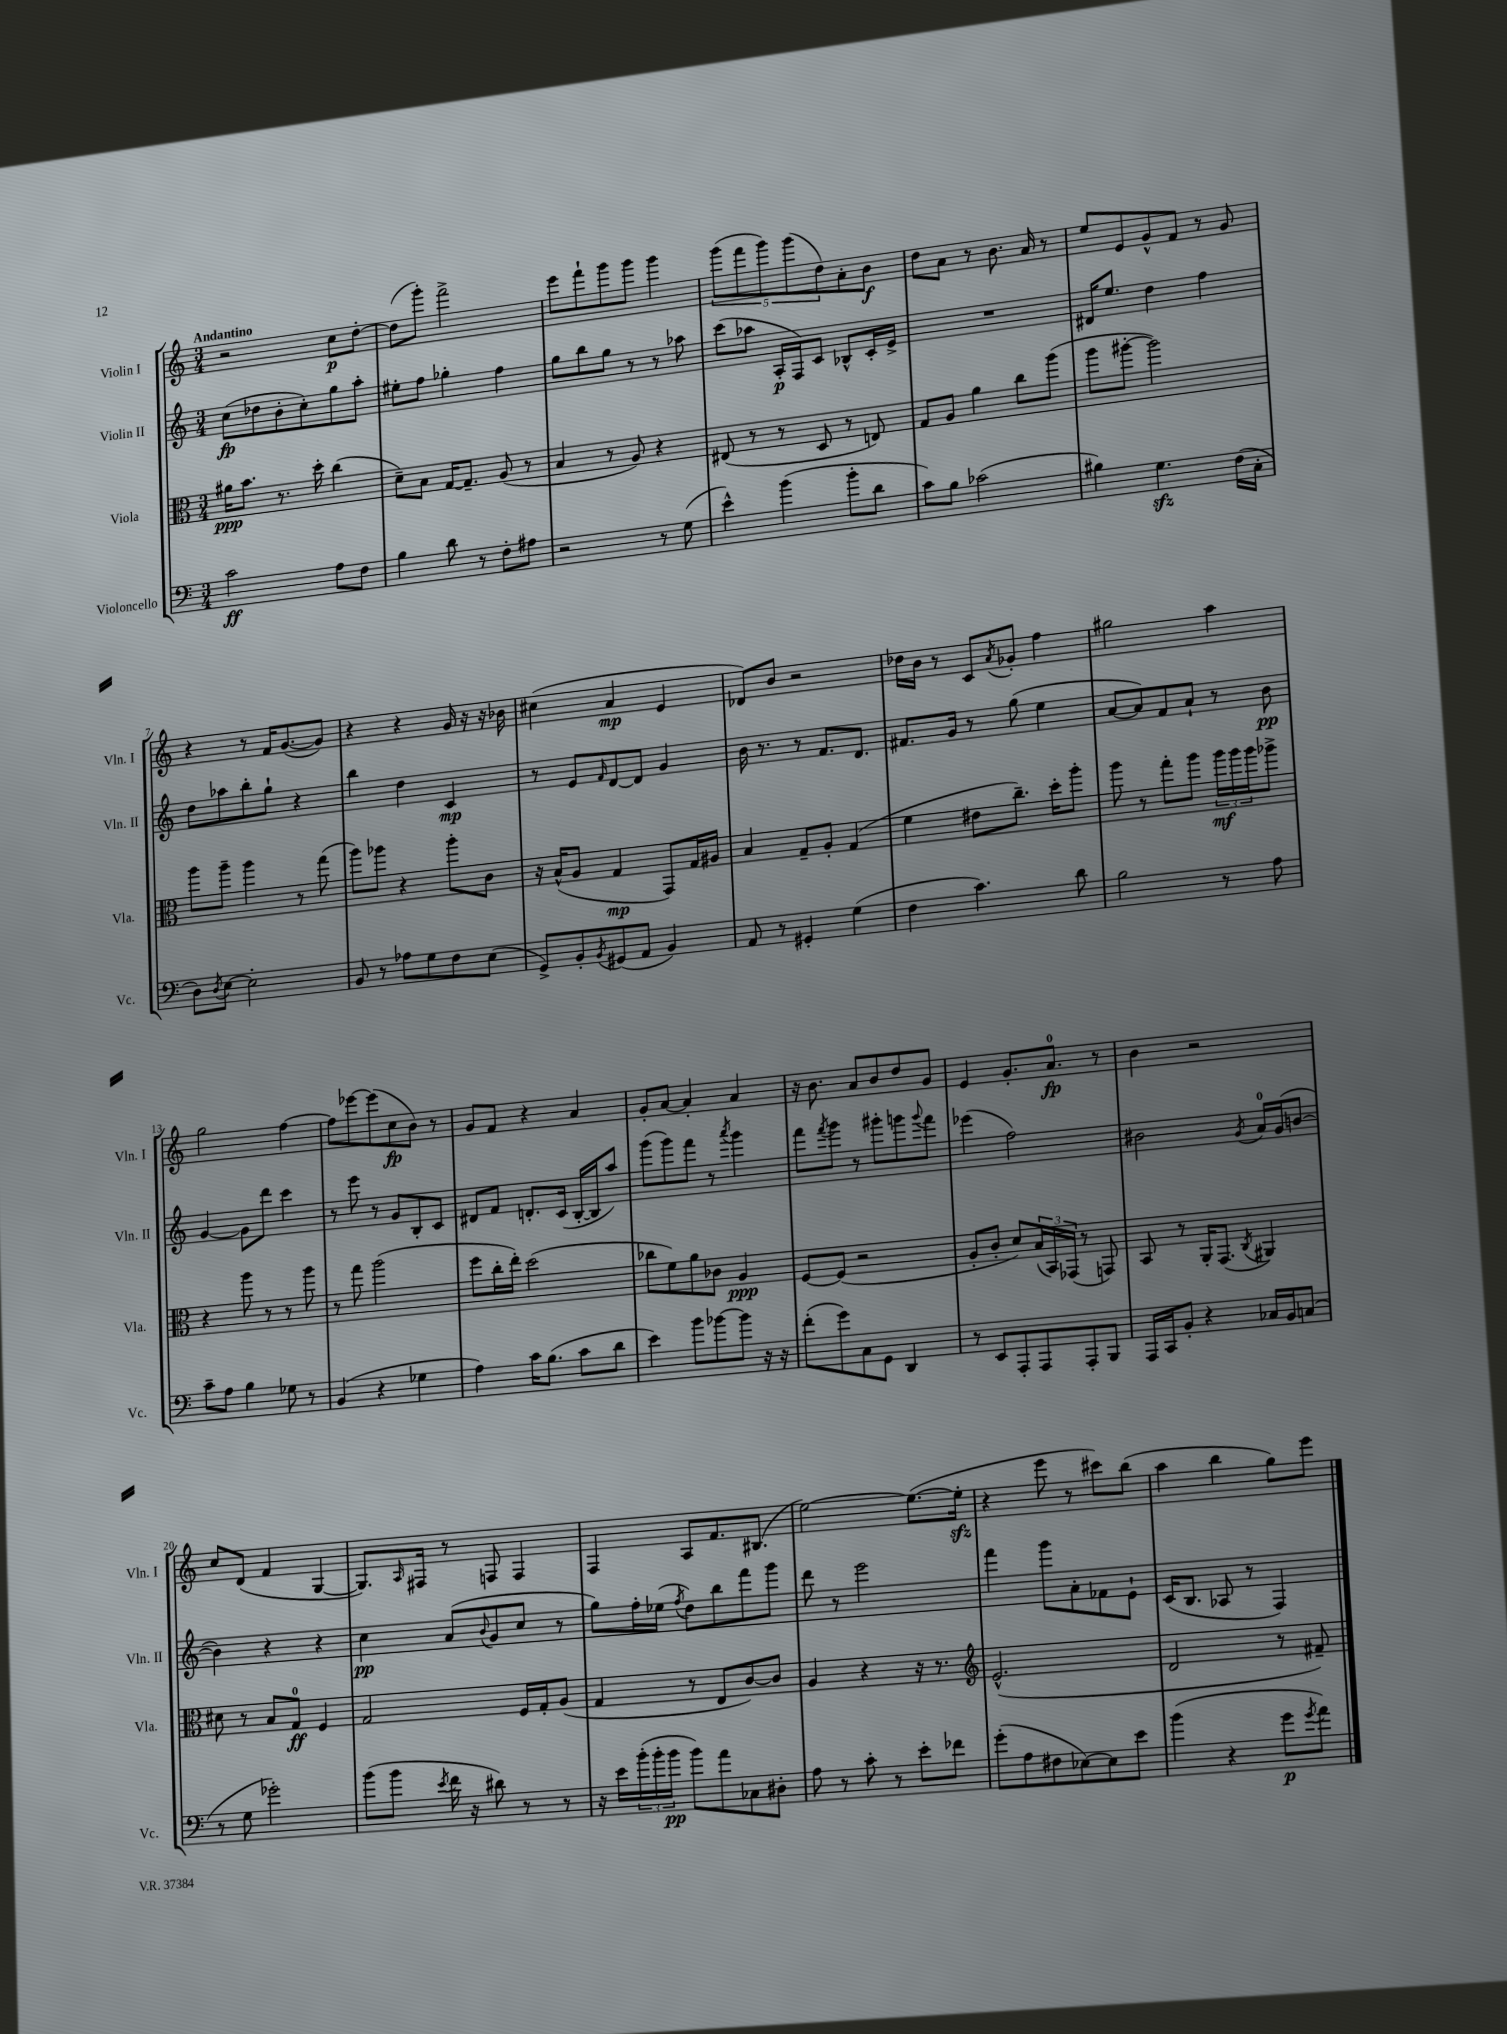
<<
\new StaffGroup <<
\new Staff = "s0" \with { instrumentName = "Violin I" shortInstrumentName = "Vln. I" } {
    \clef treble \key c \major \numericTimeSignature \time 3/4 \tempo "Andantino"
    r2 c''8\p d''8~-. |
    d''8( g'''8-.) f'''2-> |
    e'''8 f'''8-! g'''8 g'''8 g'''4 |
    \tuplet 5/4 { g'''8( f'''8 g'''8) g'''8( d''8) } a'8-. b'8\f |
    d''8 a'8 r8 b'8. a'16 r8 |
    e''8 e'8 g'8-^ f'8 r8 g'8 |
    r4 r8 f'16 g'8.~( g'8) |
    r4 r4 g'16 r16 r16 bes'16 |
    cis''4( a'4\mp e'4 |
    des'8) b'8 r2 |
    des''16 b'16 r8 c'8 \acciaccatura { a'8 } ges'8-. f''4 |
    gis''2 a''4 |
    g''2 f''4~ |
    f''8 ees'''8~ ees'''8( c''8\fp b'8) r8 |
    g'8 f'8 r4 a'4 |
    g'8-. a'8~ a'4-. a'4 |
    r16 b'8. a'8 b'8 d''8 g'8 |
    e'4 g'8.-. a'8.-0\fp r8 |
    b'4 r2 |
    c''8 d'8( f'4 g4~ |
    g8.) \grace { a16 } fis16 r8 f8 f4 |
    f4 a8 f'8. bis8.( |
    e''2~) e''8.~( e''16-.\sfz |
    r4 e'''8 r8 cis'''8) b''8( |
    a''4 b''4 g''8) e'''8 \bar "|." |
}
\new Staff = "s1" \with { instrumentName = "Violin II" shortInstrumentName = "Vln. II" } {
    \clef treble \key c \major \numericTimeSignature \time 3/4
    c''8\fp( des''8 b'8-. c''8-.) g''8 a''8-. |
    eis''8-. f''8 ges''4-. f''4 |
    g''8 b''8 g''8 r8 r8 aes''8 |
    c'''8( aes''8 a16-.\p f16) c'8 bes8-^ c'16-. e'16-> |
    R2. |
    dis'16 e''8. d''4 f''4 |
    d''8 aes''8 b''8-. g''8-! r4 |
    b''4 d''4 c'4\mp |
    r8 e'8 \grace { f'16 } d'8~ d'8 g'4 |
    b'16 r8. r8 f'8. d'8. |
    fis'8. g'16 r8 g''8( e''4 |
    a'8~ a'8) f'8 a'8-! r8 b'8\pp |
    g'4~ g'8 d'''8 c'''4 |
    r8 e'''8 r8 g'8 b8-. c'8 |
    dis'8 f'8 d'8.-. c'16( b16~-. b16 a''8) |
    g'''8( g'''8) f'''8 r8 \acciaccatura { a'''8 } g'''4 |
    f'''8 \acciaccatura { f'''8 } g'''8 r8 gis'''8-. g'''8 \appoggiatura { g'''8 } f'''8 |
    ees'''4( f''2) |
    bis'2 \acciaccatura { g'8 } a'16-0 g'16( b'8~ |
    b'4) r4 r4 |
    c''4\pp a'8( \appoggiatura { b'8 } g'8 c''8 r8 |
    g''8) f''16-. ees''16( \acciaccatura { f''8 } d''8) b''8 f'''8 g'''8 |
    d'''8 r8 e'''2 |
    f'''4 g'''8 a'8-. fes'8 e'8-! |
    c'16( b8. aes8 r8 f4) \bar "|." |
}
\new Staff = "s2" \with { instrumentName = "Viola" shortInstrumentName = "Vla." } {
    \clef alto \key c \major \numericTimeSignature \time 3/4
    ais'16\ppp b'8. r8. d''16-. c''4( |
    d'8--) b8 g16~ g8.-- a8( r8 |
    b4 r8 a8) r4 |
    eis8( r8 r8 d8 r8 e8) |
    g8 a8 a'4 c''8 a''8( |
    a''8 ais''8~-. ais''2) |
    a''8 a''8-- a''4 r8 g''8( |
    a''8) aes''8 r4 aes''8-. c'8 |
    r16 b16-^( a8 g4\mp g,8) g16 ais16 |
    b4 g8-- a8-. g4( |
    f'4 eis'8 c''8.--) d''16-. a''8-. |
    a''8 r8 g''8-. a''8 \tuplet 3/2 { a''16\mf a''16 a''16 } aes''8-> |
    r4 a''8 r8 r8 a''8 |
    r8 g''8 a''2( |
    f''8 c''16-. e''16-.) d''2( |
    ces''8 f'8) a'8 ces'8 a4\ppp |
    f8~ f8( r2 |
    a8-. c'8-. d'8) \tuplet 3/2 { b16( b,16) ges,16( } r8 g,8) |
    b,8 r8 a,16-. g,8.( \acciaccatura { c8 } ais,4) |
    dis'8 r8 b8 g8-0\ff f4 |
    g2 f16 g16-. a8( |
    g4 r8 e8 c'8~) c'8 |
    a4 r4 r16 r8. |
    \clef treble e'2.-^( |
    d'2 r8 fis'8--) \bar "|." |
}
\new Staff = "s3" \with { instrumentName = "Violoncello" shortInstrumentName = "Vc." } {
    \clef bass \key c \major \numericTimeSignature \time 3/4
    c'2\ff a8 f8 |
    b4 d'8 r8 f8-. ais8 |
    r2 r8 g8( |
    e'4-^) b'4( b'8-. d'8 |
    c'8) b8 ces'2( |
    bis4) g4.\sfz f16( c16-. |
    d8) \acciaccatura { d8 } e8~ e2-. |
    b,8 r8 aes8 g8 f8 e8( |
    g,8->) b,8-. \acciaccatura { b,8 } gis,8( a,8 b,4) |
    a,8 r8 gis,4-. g4( |
    f4 c'4.) d'8 |
    b2 r8 a8 |
    c'8-- a8 b4 ges8 r8 |
    b,4( r4 ges4 |
    a4) c'16 b8.( c'8 d'8 |
    e'4) b'8 bes'8~ bes'8 r16 r16 |
    f'8-.( g'8) c8 g,8 d,4 |
    r8 e,8 a,,8-. a,,8 a,,8-. b,,8 |
    a,,16 c,16 b,8-. r4 ces16 b,16 c8( |
    r8 g8 ges'2-.) |
    b'8( b'8 \acciaccatura { e'8 } f'16 r16 dis'8) r8 r8 |
    r16 e'16 \tuplet 3/2 { b'16-.( b'16-. b'16\pp } b'8) a'8 ces8 dis8-. |
    a8 r8 c'8-. r8 e'8-. fes'8 |
    g'8-.( a8 fis8 ees8~) ees8 e'8 |
    b'4( r4 g'8\p \acciaccatura { g'8 } a'8) \bar "|." |
}
>>
>>
